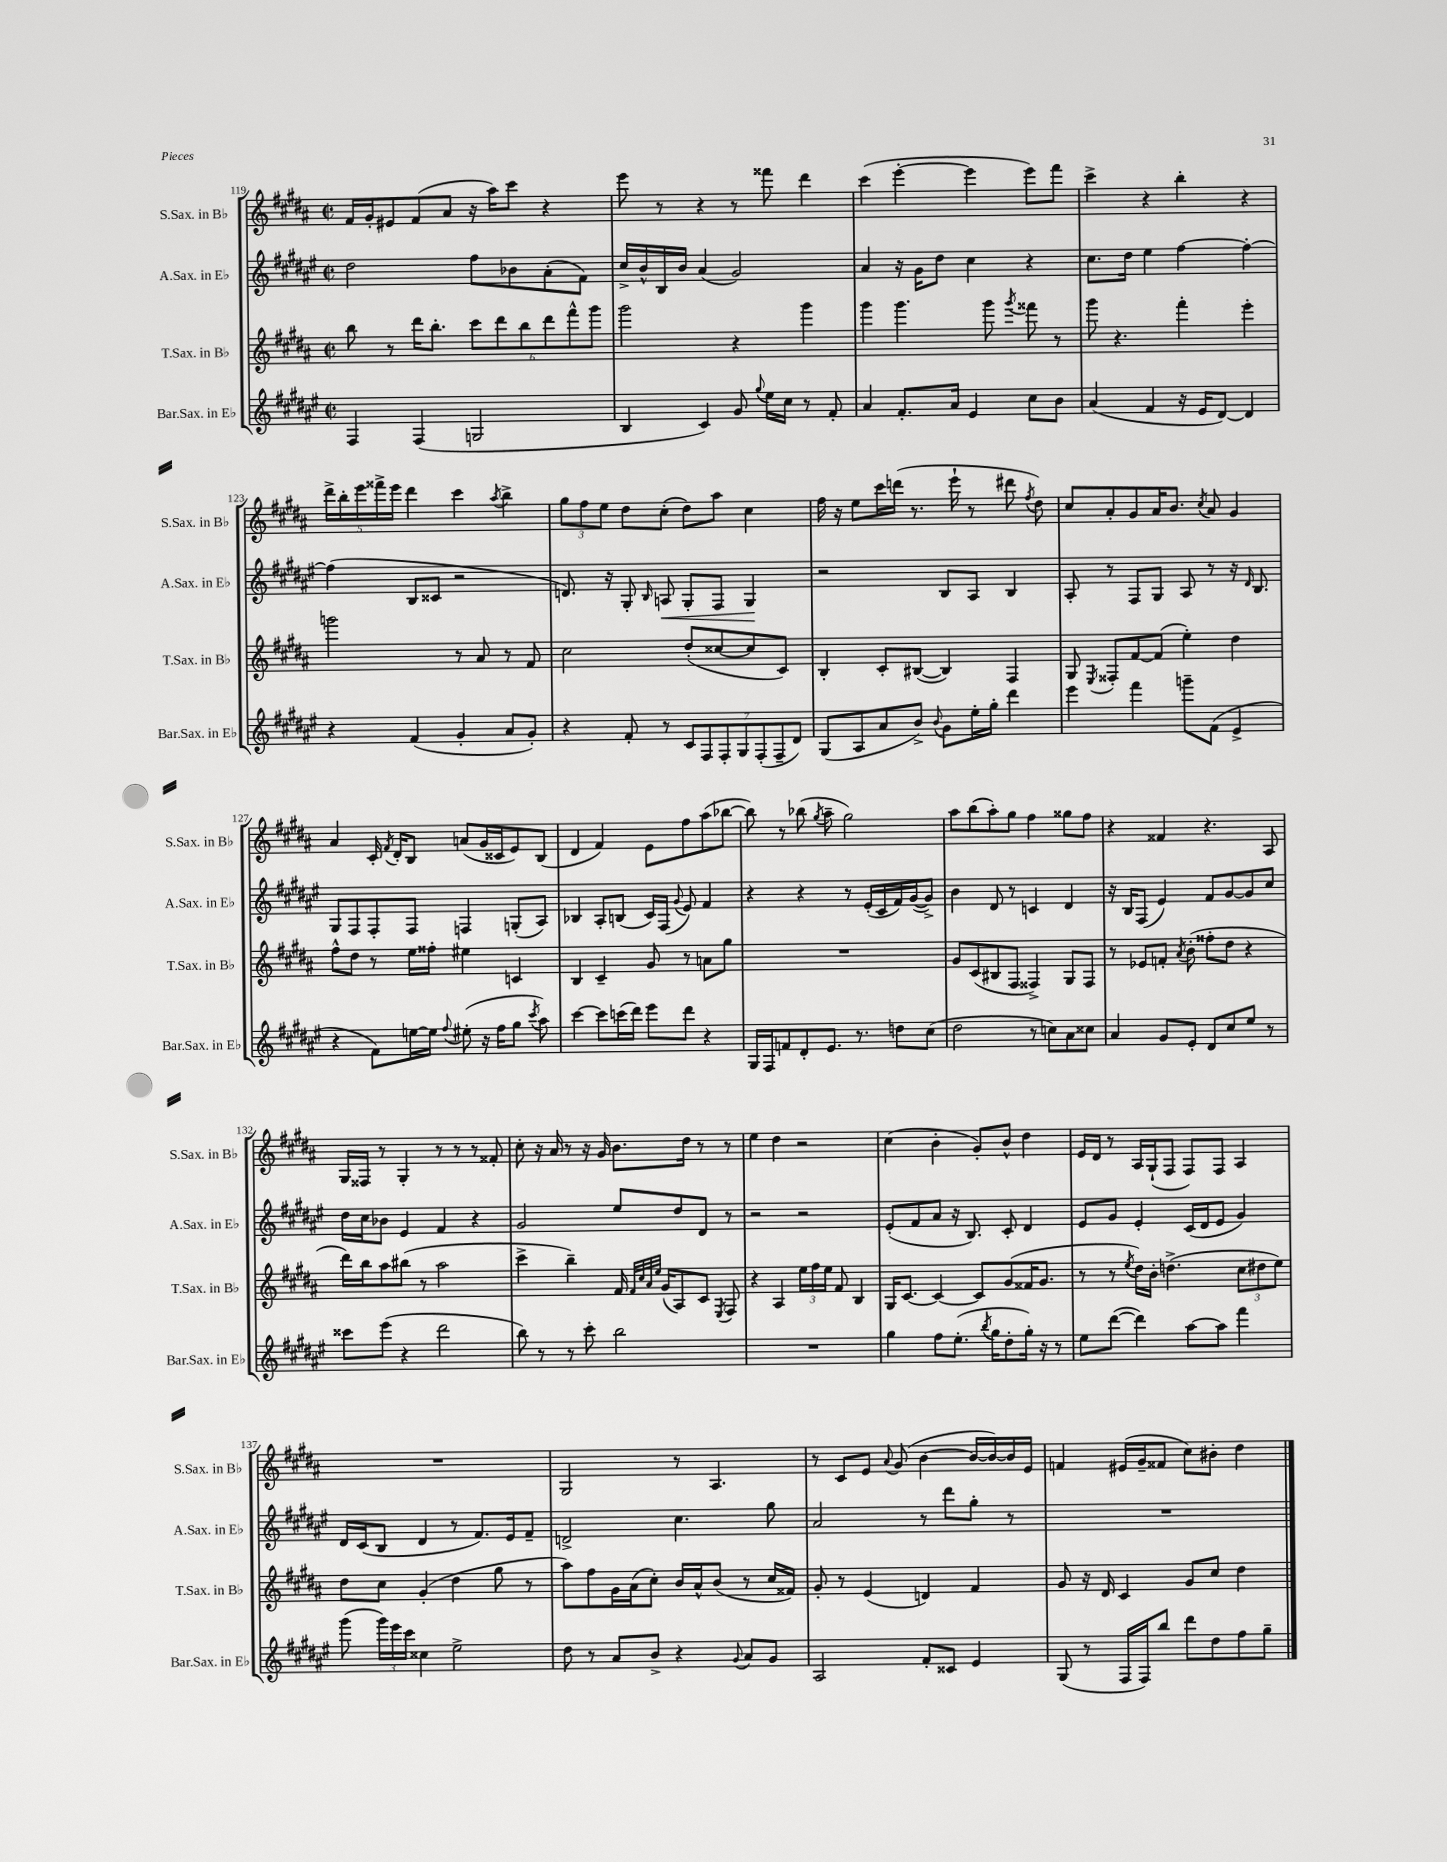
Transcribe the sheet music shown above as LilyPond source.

<<
\new StaffGroup <<
\new Staff = "s0" \with { instrumentName = "S.Sax. in Bb" shortInstrumentName = "S.Sax. in Bb" } {
    \clef treble \key b \major \defaultTimeSignature \time 2/2
    \autoBeamOff fis'16[ gis'16-. eis'8 fis'8( ais'8] r16 ais''16[) cis'''8] r4 |
    e'''8 r8 r4 r8 fisis'''8 dis'''4 |
    cis'''4( e'''4~-. e'''4 e'''8[) fis'''8] |
    cis'''4-> r4 b''4-. r4 |
    \tuplet 5/4 { dis'''16[-> b''16-. e'''16 fisis'''16-> e'''16] } dis'''4 cis'''4 \acciaccatura { ais''8 } b''4-> |
    \tuplet 3/2 { gis''8[ fis''8 e''8] } dis''8[ cis''8]-.( dis''8[) ais''8] cis''4 |
    fis''16 r16 e''8[ cis'''16 d'''16]( r8. e'''16-! r8 dis'''8 \acciaccatura { fis''8 } dis''8) |
    cis''8[ ais'8-. gis'8 ais'16 b'8.] \acciaccatura { cis''8 } ais'8 gis'4 |
    ais'4 cis'16-. \acciaccatura { fis'8 } dis'16[-. b8] a'8[( gis'16 cisis'16 e'8) b8]( |
    dis'4 fis'4) e'8[ fis''8 ais''8( bes''8]~ |
    bes''8) r8 bes''8( \acciaccatura { gis''8 } ais''8-- gis''2) |
    ais''8[ b''8( ais''8-.) gis''8] fis''4 gisis''8[ fis''8] |
    r4 fisis'4 r4. ais8 |
    gis16[ fisis16] r8 gis4-. r8 r8 r8 fisis'8-. |
    cis''8-. r16 ais'16 r8 r16 gis'16 b'8.[ dis''16] r8 r8 |
    e''4 dis''4 r2 |
    cis''4( b'4-. gis'8[-.) b'8]-^ dis''4 |
    e'16[ dis'16] r8 ais16[ gis16-!( fis8] fis8[) fis8] ais4 |
    R1 |
    gis2 r8 ais4. |
    r8 cis'8[ e'8] \appoggiatura { ais'8 } gis'8( b'4~ b'16[~ b'16~) b'16 e'16] |
    f'4 eis'16[( gis'16-- fisis'8] cis''8[) bis'8]-. dis''4 \bar "|." |
}
\new Staff = "s1" \with { instrumentName = "A.Sax. in Eb" shortInstrumentName = "A.Sax. in Eb" } {
    \clef treble \key fis \major \defaultTimeSignature \time 2/2
    \autoBeamOff dis''2 fis''8[ bes'8 ais'8-.( fis'8]) |
    cis''16[-> b'16-^ b16 b'16] ais'4( gis'2) |
    ais'4 r16 gis'16[ dis''8] cis''4 r4 |
    cis''8.[ dis''16] eis''4 fis''4~ fis''4~-. |
    fis''4( b8[ cisis'8] r2 |
    d'8.) r16 gis8-. \grace { b16 } a8\< gis8[-. fis8] gis4\! |
    r2 b8[ ais8] b4 |
    ais8-. r8 fis8[ gis8] ais8 r8 r16 \grace { dis'16 } b8. |
    gis8[ fis8 fis8-. fis8] f4 g8[-.( ais8]) |
    bes4 ais8[-. b8]( cis'16[) fis16]( \appoggiatura { gis'8 } eis'8) fis'4 |
    r4 r4 r8 eis'16[-.( cis'16 fis'16) gis'16~( gis'8]->) |
    b'4 dis'8 r8 c'4 dis'4 |
    r16 b16[ fis8]( eis'4) fis'8[ gis'8~ gis'8 cis''8] |
    dis''16[ cis''16 bes'8] eis'4 fis'4 r4 |
    gis'2 eis''8[ dis''8 dis'8] r8 |
    r2 r2 |
    eis'8[-.( fis'8 ais'8] r16 b8.) cis'8-. dis'4 |
    eis'8[ gis'8] eis'4-. cis'16[( dis'16 eis'8] gis'4) |
    dis'16[ cis'16( b8] dis'4 r8 fis'8.[) eis'16 fis'8]-- |
    d'2-> cis''4. gis''8 |
    ais'2 r8 dis'''8[ gis''8]-. r8 |
    R1 \bar "|." |
}
\new Staff = "s2" \with { instrumentName = "T.Sax. in Bb" shortInstrumentName = "T.Sax. in Bb" } {
    \clef treble \key b \major \defaultTimeSignature \time 2/2
    \autoBeamOff b''8 r8 dis'''16[ b''8.]-. \tuplet 6/4 { cis'''8[ dis'''8 b''8 dis'''8 fis'''8-^ gis'''8] } |
    gis'''2 r4 gis'''4 |
    gis'''4 gis'''4. gis'''8 \acciaccatura { gis'''8 } fisis'''8 r8 |
    gis'''8 r4. fis'''4-. e'''4-. |
    g'''2 r8 ais'8 r8 fis'8 |
    cis''2 dis''8[-.( cisis''8~ cisis''8 cis'8]) |
    b4-. cis'8[-. bis8]~( bis4) fis4 |
    gis8 \acciaccatura { e8 } fisis8[-. fis'8~ fis'8]( e''4-.) dis''4 |
    fis''8[-^ dis''8] r8 e''16[ fisis''16]-. eis''4 c'4 |
    b4 cis'4-- gis'8 r8 a'8[ gis''8] |
    R1 |
    gis'8[ cis'8( bis8 fis8] fisis4->) gis8[ fisis8] |
    r8 ees'8[ f'8]-. \acciaccatura { ais'8 } b'8-.( fisis''8[-. dis''8] r4 |
    dis'''16[) b''16 ais''8 bis''8]( r8 ais''2 |
    cis'''4-> b''4--) fis'16 \grace { fis'32[ cis''32 ais'32 e''32] } gis'16[( ais8) cis'8] \acciaccatura { e8 } fis8 |
    r4 ais4 \tuplet 3/2 { e''16[ fis''16 e''16] } fis'8 b4 |
    gis16[ cis'8.]~ cis'4~ cis'8[ gis'8( fisis'16 gis'8.] |
    r8 r8 \acciaccatura { e''8 } dis''16[) b'16]-. d''4.->( \tuplet 3/2 { cis''8[ dis''8 e''8]) } |
    dis''8[ cis''8] gis'4-.( dis''4 gis''8 r8 |
    ais''8[) fis''8 gis'16 ais'16( cis''8]-.) b'16[ ais'16-^ b'8]( r8 cis''16[ fisis'16]) |
    gis'8-. r8 e'4( d'4) fis'4 |
    gis'8 r16 dis'16 cis'4 gis'8[ cis''8] dis''4 \bar "|." |
}
\new Staff = "s3" \with { instrumentName = "Bar.Sax. in Eb" shortInstrumentName = "Bar.Sax. in Eb" } {
    \clef treble \key fis \major \defaultTimeSignature \time 2/2
    \autoBeamOff fis4 fis4( g2 |
    b4 cis'4) gis'8 \appoggiatura { gis''8 } eis''16[ cis''16] r8 fis'8-. |
    ais'4 fis'8.[-. ais'16] eis'4 cis''8[ b'8] |
    ais'4( fis'4 r16 eis'16[ dis'8]~) dis'4 |
    r4 fis'4( gis'4-. ais'8[ gis'8]-.) |
    r4 fis'8-. r8 \tuplet 7/4 { cis'8[ fis8 fis8-. gis8 fis8-.( fis8-- dis'8]) } |
    gis8[( ais8 ais'8 b'8]->) \appoggiatura { b'8 } gis'8[ eis''16-. gis''16]-. dis'''4 |
    eis'''4 fis'''4 g'''8[-- fis'8]( eis'4-> |
    r4 fis'8[) e''16~ e''16] \appoggiatura { fis''8 } eis''8-.( r16 fis''16[ gis''8] \acciaccatura { cis'''8 } ais''8) |
    cis'''4~ cis'''8[ c'''16( dis'''16]) eis'''8[ dis'''8] r4 |
    gis16[ fis16 f'8 dis'8-. eis'8.] r8. d''8[ cis''8]( |
    dis''2 r8 c''8[) ais'8 cisis''8] |
    ais'4 gis'8[ eis'8]-. dis'8[ cis''8 eis''8] r8 |
    cisis'''8[ eis'''8]( r4 dis'''2 |
    b''8) r8 r8 cis'''8-. b''2 |
    R1 |
    gis''4 fis''8[ eis''8.]-.( \acciaccatura { b''8 } gis''16[ dis''8-. gis''16]-.) r16 r8 |
    eis''8[ dis'''8]~( dis'''4) ais''8[~ ais''8] fis'''4 |
    gis'''8( \tuplet 3/2 { gis'''16[) eis'''16 cis'''16] } cisis''4 eis''2-> |
    dis''8 r8 ais'8[ b'8]-> r4 \appoggiatura { gis'8 } ais'8[ gis'8] |
    ais2 fis'8[-. cisis'8] eis'4 |
    gis8( r8 fis16[ fis16) b''8] dis'''8[ dis''8 fis''8 gis''8]-- \bar "|." |
}
>>
>>
\layout { \context { \Score currentBarNumber = #119 } }
